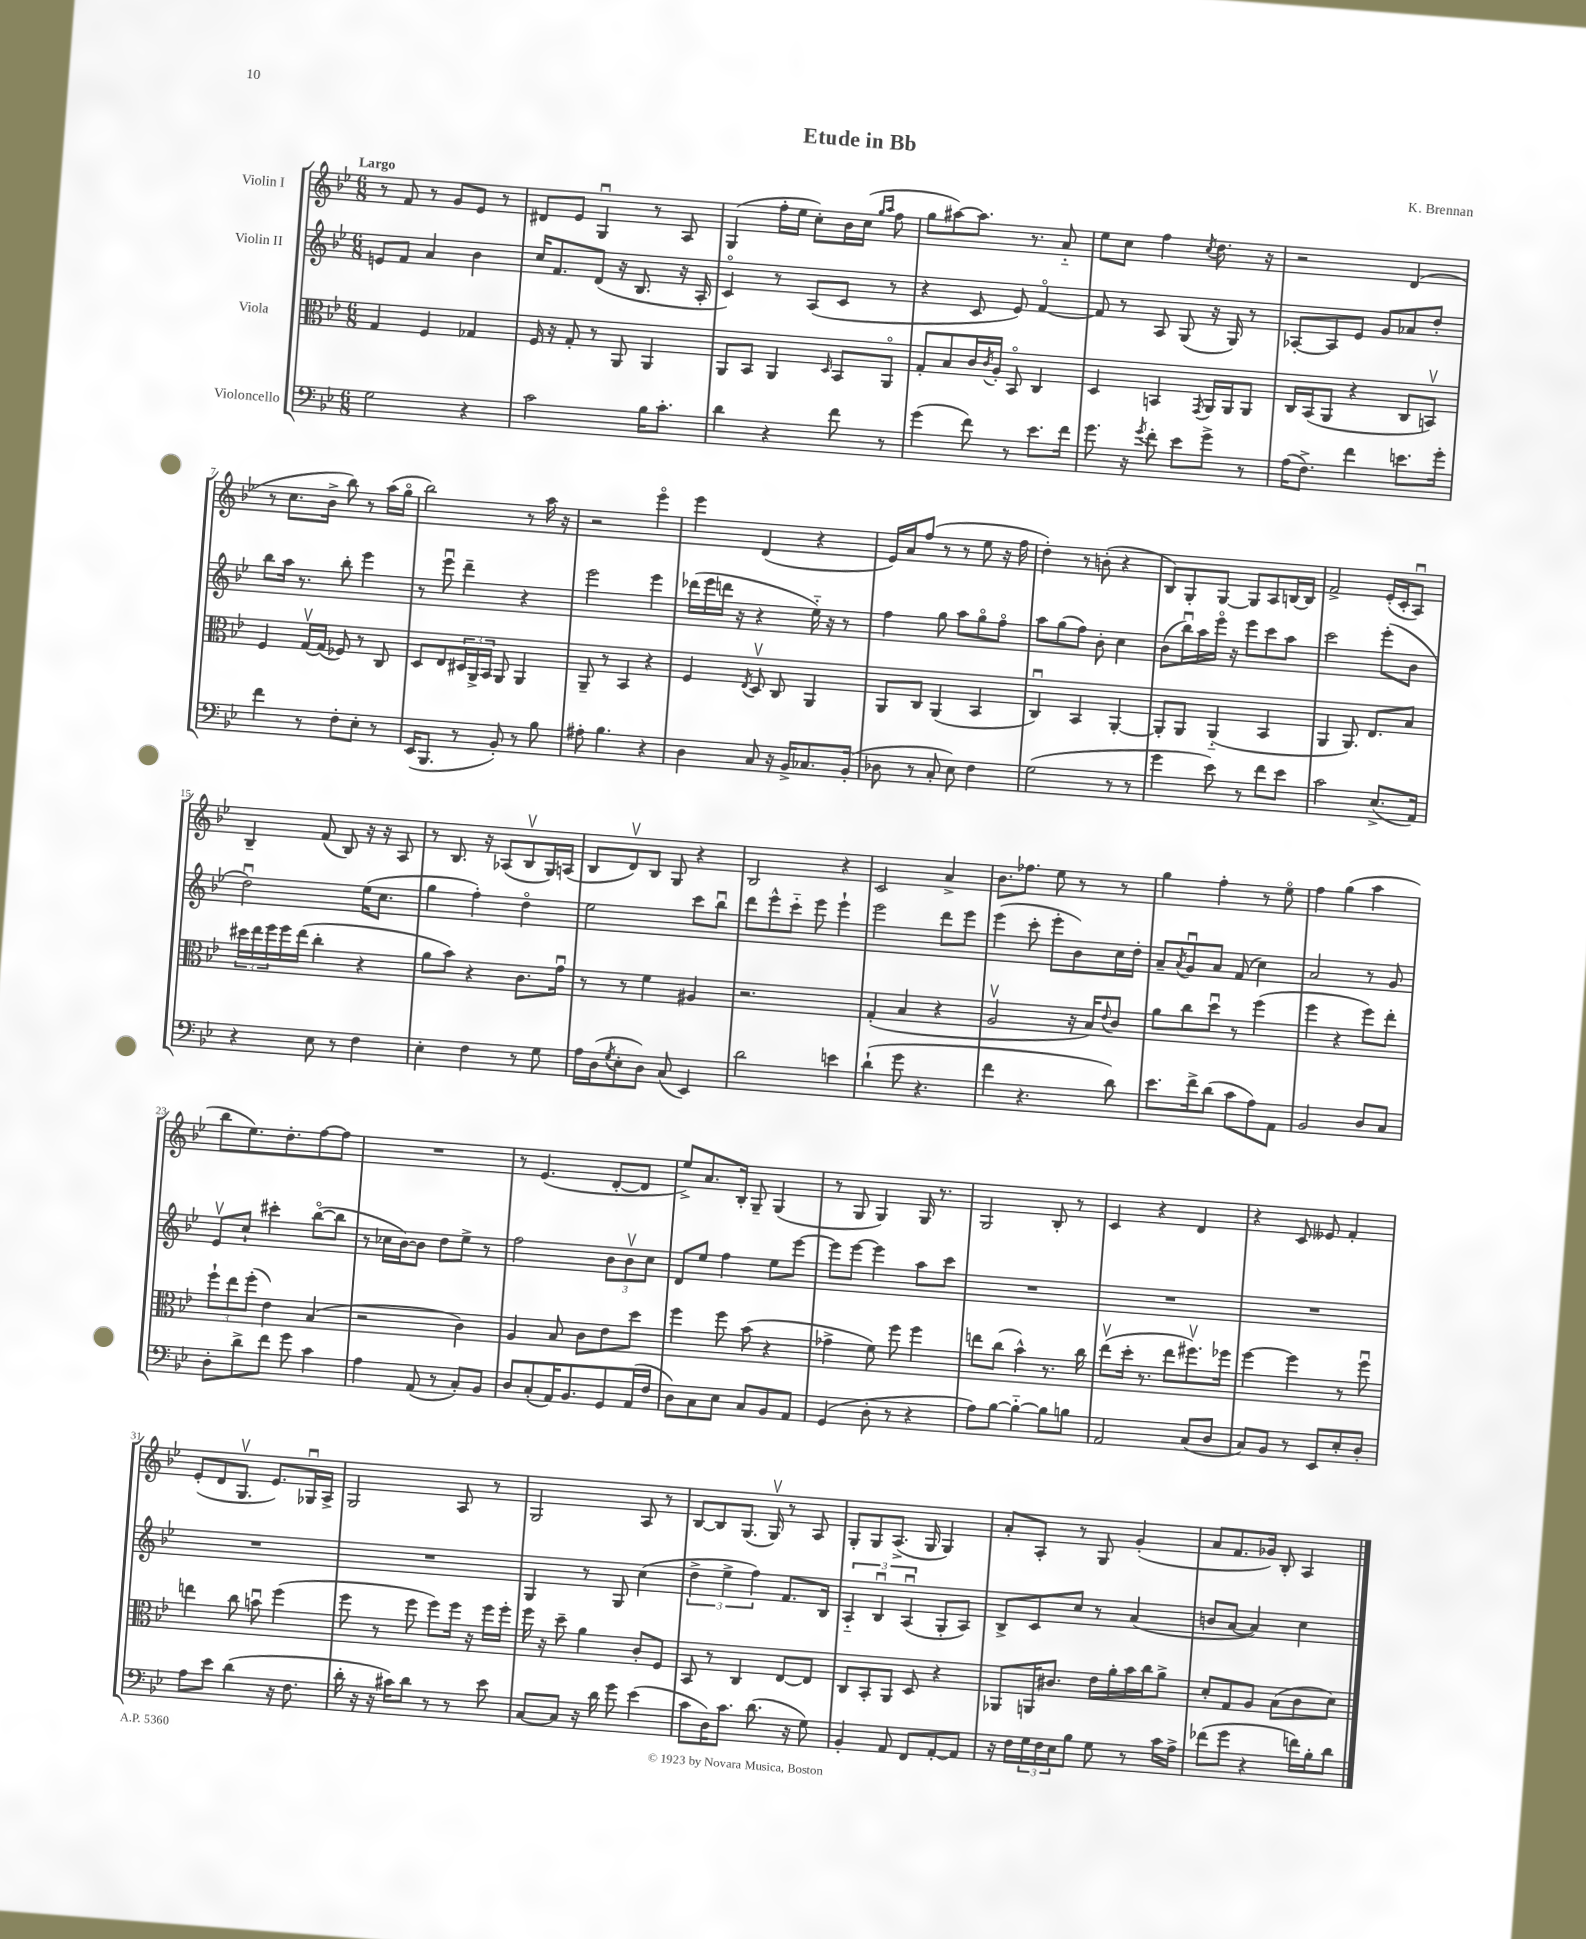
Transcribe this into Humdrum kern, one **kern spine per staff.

**kern	**kern	**kern	**kern
*staff4	*staff3	*staff2	*staff1
*clefF4	*clefC3	*clefG2	*clefG2
*k[b-e-]	*k[b-e-]	*k[b-e-]	*k[b-e-]
*M6/8	*M6/8	*M6/8	*M6/8
2G\	4G/	8e/L	8r
.	.	8f/J	8f/
.	4F/	4a/	8r
.	.	.	8g/L
4r	4G-/	4b-\	8e-/J
.	.	.	8r
=	=	=	=
2c\	16F/	16cc/LK	8d#/L
.	16r	8.f/	.
.	8G'/	.	8e-/J
.	8r	(8d/J	4Gu/
.	8AA/	16r	.
.	.	8.B-/	.
16B-\LK	4AA/	.	8r
8.c'\J	.	.	.
.	.	16r	8A/
.	.	16A'/	.
=	=	=	=
4d\	8AA/L	4co/)	(4G/
.	8BB-/J	.	.
4r	4AA/	8r	16ff'\LL
.	.	.	16ee-\JJ
.	.	(8A/L	8cc'\L)
.	16qqD/	.	.
8f\	8BB-/L	8c/J	16b-\L
.	.	.	(16cc\JJ
.	.	.	16qqgg/LL
.	.	.	16qqaa/JJ
8r	8AAo/J	8r	8ff\
=	=	=	=
(4g\	8G'/L	4r	8gg\L
.	8B-/	.	[8aa#\)
8f\)	16c/L	8c/	8.aa#\]J
.	8qc/	.	.
.	16A'/JJ	.	.
8r	8BB-o/	8e-/)	.
.	.	.	8.r
8.e-\L	4C/	[4fo/	.
.	.	.	8a'~/
16f\Jk	.	.	.
=	=	=	=
8.g\	4D/	8f/]	8ee-\L
.	.	8r	8cc\J
16r	.	.	.
8qg/	.	.	.
8f'\	4BB/	8A/	4ff\
8e-\L	.	(8G/	.
.	8qGG/	.	8qcc/
8g^\J	16AA/LL	16r	8.dd\
.	16AA/J	16G/)	.
8r	8AA/J	8r	.
.	.	.	16r
=	=	=	=
(16A\LK	16C/LL	[8A-'/L	2r
8.F^\J)	(16BB-/J	.	.
.	8AA/J	8A-/]	.
4f\	4r	8e-/J	.
.	.	8g/L	.
8.e\L	8C/L	8a-/	(4d/
.	8BBv/J)	8dd'/J	.
16g'\Jk	.	.	.
=	=	=	=
4f\	4F/	8bb-\L	8r
.	.	16aa\Jk	8.cc\L
.	.	8.r	.
8r	[16Gv/LL	.	.
.	(16G/]JJ	.	16b-^\Jk
8F'\L	8F-/)	8bb-'\	8bb-\)
8E-'\J	8r	4eee-\	8r
8r	8C/	.	(16aa\LL
.	.	.	16ggo\JJ
=	=	=	=
(16EE-/LK	8D/L	8r	2bb-\)
8.BBB-/J	.	.	.
.	8E-/	8eee-u\	.
8r	24D#/L	4ddd~\	.
.	24AA^/	.	.
.	24BB-/JJ	.	.
8BB-'/)	8AA/	.	.
8r	4AA/	4r	8r
8B-\	.	.	16aa\
.	.	.	16r
=	=	=	=
8A#'\	8AA~/	2eee-\	2r
4.B-\	8r	.	.
.	4BB-/	.	.
4r	4r	4eee-\	4eee-o\
=	=	=	=
4D\	4F/	(16ddd-\LL	4eee-\
.	.	16eee-\	.
.	.	16ddd\JJ	.
.	.	16r	.
.	8qE-/	.	.
8C/	8Dv/	4r	(4d/
16r	8C/	.	.
16BB-^/LK	.	.	.
8.C-/	4AA/	16ee-'~\)	4r
.	.	16r	.
.	.	8r	.
(16BB-'/Jk	.	.	.
=	=	=	=
8D-\	8AA/L	4ff\	16e-/LL)
.	.	.	16a/J
8r	8C/J	.	(8ff/J
8C'/	(4AA/	8gg\	8r
8E-\)	.	8aa\L	8r
4F\	4BB-/	8ggo\	8ee-\
.	.	8ffo\J	16r
.	.	.	16ff\
=	=	=	=
(2G\	4Cu/)	8aa\L	4dd'\)
.	.	(8gg\	.
.	4BB-/	8ff\J)	8r
.	.	8b-'\	(8b'\
8r	[4AA'/	4cc\	4r
8r	.	.	.
=	=	=	=
4g\	8AA'/]L	(8b-\L	8B-/L)
.	8AA/J	16bb-u\L)	8G'/
.	.	16aa\	.
8e-\)	(4AA'~/	16eee-o\JJ	[8G/J
.	.	16r	.
8r	.	8eee-\L	8G/]L
8f\L	4BB-/	8ccc\	8A/
8e-\J	.	8aa\J	[16B/L
.	.	.	16B/]JJ
=	=	=	=
2c\	4AA/	2ccc\	2f^/
.	8.AA/)	.	.
.	8.E-/L	.	.
(8.E-^/L	.	(8eee-'\L	(16e-'/LL
.	.	.	16c'/J
.	8B-/J	8b-\J	8Au/J)
16AA/Jk)	.	.	.
=	=	=	=
4r	24dd#\LL	2ddu\)	4B-~/
.	24ee-\	.	.
.	24ff\	.	.
.	16ff\	.	.
.	(16ee-\JJ	.	.
8E-\	4cc'\	.	(8f/
8r	.	.	8B-/)
4F\	4r	(16ee-\LK	16r
.	.	8.cc\J	16r
.	.	.	8A/
=	=	=	=
4E-'\	8a\L	4gg\	8r
.	8b-\J)	.	8.B-/
4F\	4r	4ff'\)	.
.	.	.	16r
.	.	.	(8A-/L
8r	8.c\L	4ddo\	8B-v/
8G\	.	.	16G/L)
.	16gu\Jk	.	(16A/JJ
=	=	=	=
16A\LL	8r	2ee-\	8B-/L
(16D\J	.	.	.
8qG/	.	.	.
8E-'\	8r	.	8dv/)
8D\J)	4f\	.	8B-/J
(8C/	.	.	8G/
4EE-/)	4A#/	8ccc\L	4r
.	.	8bb-u\J	.
=	=	=	=
2d\	2.r	8ddd\L	2B-/
.	.	8eee-^^\	.
.	.	8ccc'~\J	.
.	.	8eee-\	.
4e\	.	4eee-`\	4r
=	=	=	=
(4d`\	(4G'/	2eee-\	2c/
8g\	4B-/	.	.
4.r	.	.	.
.	4r	8ddd\L	4a^/
.	.	8eee-\J	.
=	=	=	=
4f\	2Av/	(4eee-\	8.b-\L
.	.	.	8.ff-\J
4.r	.	8ccc'\	.
.	.	8eee-'\L	8ee-\
.	16r	8b-\)	8r
.	16B-/LK)	.	.
.	8qqe-/	.	.
8d\)	8c/J	16cc\L	8r
.	.	16dd'\JJ	.
=	=	=	=
8.e-\L	8a\L	8a~/L	4gg\
.	.	8qa/	.
.	8cc\	8gu/	.
16f^\k	.	.	.
(8d\J	8ddu\J	8a/J	4ff'\
8c\L	8r	(8f/	.
8A\)	(4ff\	4cc\)	8r
8AA\J	.	.	8ee-o\
=	=	=	=
2BB-/	4ff\	2a/	4ff\
.	4r	.	(4gg\
8D/L	8ff\L)	8r	4aa\
8C/J	8ee-'\J	8g/	.
=	=	=	=
8D'\L	12ff`\L	8e-v/L	8bb-\L
.	12ee-\	.	.
8d^\	.	8cc`/J	8.ee-\)
.	(12ff'\J	.	.
8f\J	4e-\)	4ccc#'\	.
.	.	.	8.dd'\
8g\	.	.	.
4c\	(4B-/	([8bb-o\L	[8ff\
.	.	8bb-\]J	8ff\]J
=	=	=	=
4A\	2r	8r	2.r
.	.	16cc-\LL	.
.	.	[16b-\J)	.
(8AA/	.	8b-\]J	.
8r	.	8dd\L	.
8C'/L)	4c\)	8ee-^\J	.
8BB-/J	.	8r	.
=	=	=	=
8D/L	4A/	2ff\	8r
(8C'/	.	.	(4.e-/
16AA/K)	8B-/	.	.
8.BB-/	.	.	.
.	8c\L	.	.
8GG/	8e-\	12b-\L	[8d'/L
.	.	12b-v\	.
(16AA/L	8dd\J	.	8d/]J
.	.	12cc\J	.
16F/JJ	.	.	.
=	=	=	=
8D\L)	4ff\	8d/L	8ee-^/L)
8C\	.	8ee-/J	8.a/
8E-\J	8ff\	4ff\	.
.	.	.	16B-'/Jk
8C/L	(8b-\	.	8G~/
8BB-/	4r	8ee-\L	(4G/
8AA/J	.	[8eee-\J	.
=	=	=	=
(4GG/	4g-^\	8eee-\]L	8r
.	.	[8eee-\J	8G/
8D'\	8f\)	4eee-\]	4G/)
8r	8ff\	.	.
4r	4ff\	8aa\L	16G/
.	.	.	8.r
.	.	8ccc\J	.
=	=	=	=
8A\L)	8ee\L	2.r	2G/
[8B-\J	(8cc\J	.	.
4B-'~\_	4b-^^\)	.	.
8B-\]L	8.r	.	8B-'/
8B\J	.	.	8r
.	16cc\	.	.
=	=	=	=
2AA/	(8ee-v\L	2.r	4c/
.	16dd'\Jk	.	.
.	8.r	.	.
.	.	.	4r
.	8ee-\L	.	.
(8C/L	8.ff#v\)	.	4d/
8D/J	.	.	.
.	16ff-\Jk	.	.
=	=	=	=
8C/L)	[4ff\	2.r	4r
8BB-/J	.	.	.
8r	4ff\]	.	8c/
8EE-/L	.	.	8e--/
8E-'/	8r	.	4f'/
8D'/J	8ffu\	.	.
=	=	=	=
8A\L	4ee\	2.r	(8e-'/L
8e-\J	.	.	8d/
(4d\	8cc\	.	8.Gv/J
.	8bu\	.	.
.	.	.	8.e-/L)
16r	(4ff\	.	.
8.F\	.	.	.
.	.	.	16G-u/L
.	.	.	16A^/JJ
=	=	=	=
16d'\	8ff\	2.r	2G/
16r	.	.	.
16r	8r	.	.
16c#\LK)	.	.	.
8d\J	8ff\	.	.
8r	8ff\L)	.	.
8r	16ff\Jk	.	8A/
.	16r	.	.
8e-\	16ff\LL	.	8r
.	16ff'\JJ	.	.
=	=	=	=
[8C/L	16ff\	4G/	2G/
.	16r	.	.
8C/]J	8dd~\	.	.
16r	4a\	8r	.
16d\	.	.	.
8g\	.	8G/	.
(4e-\	8c'/L	(4cc\	8A/
.	8F/J	.	8r
=	=	=	=
8c\L	8BB-/	6dd^\	[8B-/L
16D\K)	8r	.	8B-/]
.	.	6ee-^\	.
8.c\J	.	.	.
.	4C/	.	(8.G/J
.	.	6ff\)	.
(8.d\	.	.	.
.	.	.	16Gv/)
.	[8E-/L	8.f/L	8r
16r	.	.	.
8G\)	8E-/]J	.	8A/
.	.	16B-/Jk	.
=	=	=	=
4BB-'/	8C/L	6A'~/	8G'/L
.	8BB-'/	.	8G/
.	.	6B-u/	.
8AA/	8AA/J	.	(8.A^/J
.	.	(6Au/	.
8FF/L	8D/	.	.
.	.	.	16G/
[8AA'/	4r	8G'/L	4G/)
8AA/]J	.	8A/J)	.
=	=	=	=
16r	8AA-/L	8B-^/L	8a'/L
16F\LL	.	.	.
24G\	16AA/K	8c/	8A'/J
24F\	.	.	.
.	8.c#/J	.	.
24E-\J	.	.	.
8B-\J	.	8cc/J	8r
8G\	16e-\LL	8r	8G/
.	16a'\	.	.
8r	16b-\	(4a/	(4g'/
.	16cc\J	.	.
16c\LL	8a^\J	.	.
16A^\JJ	.	.	.
=	=	=	=
(8f-\L	8d'/L	8b/L	8a/L
8g\J	8G/	[8a/J	8.f/
4r	8A/J	4a/])	.
.	.	.	16g-/Jk)
.	(8B-\L	.	8B-'/
16f\LL)	8c\	4cc\	4A/
16B-'\J	.	.	.
8d\J	8d\J)	.	.
==	==	==	==
*-	*-	*-	*-
